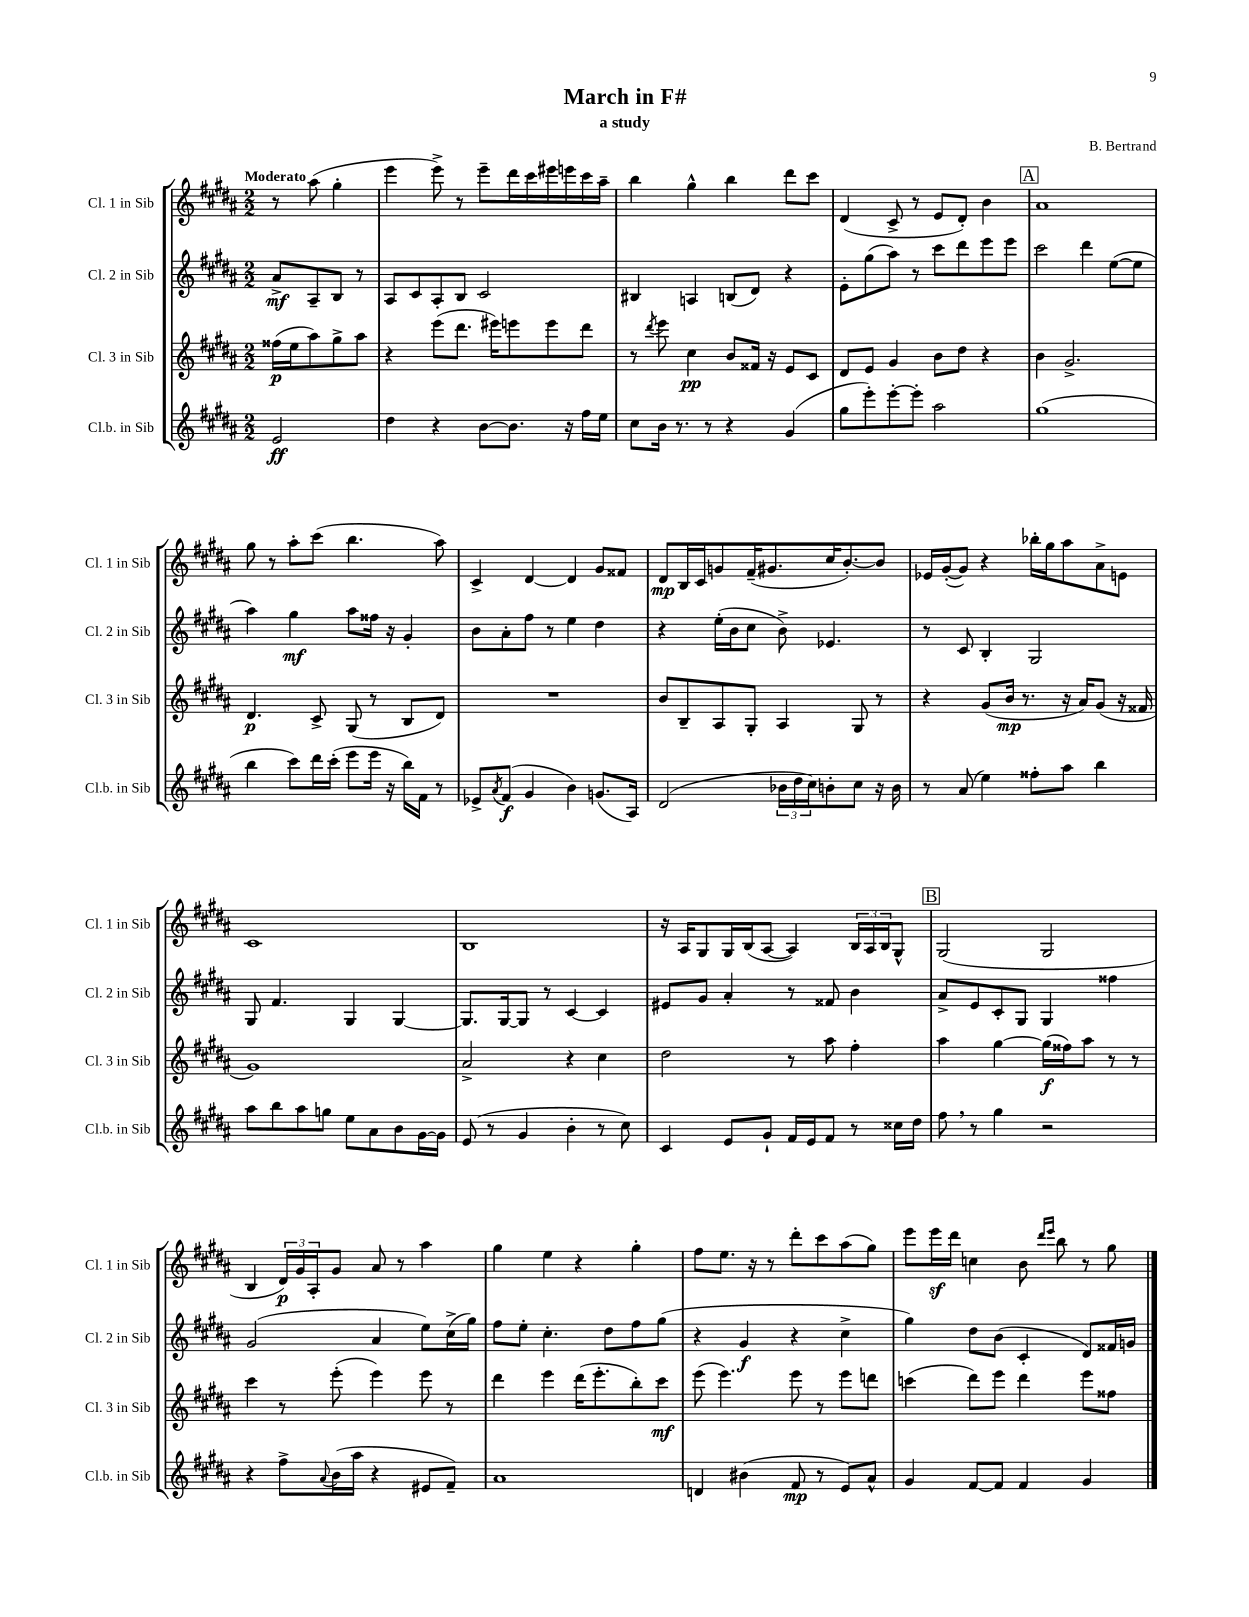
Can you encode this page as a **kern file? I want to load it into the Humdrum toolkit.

**kern	**dynam	**kern	**dynam	**kern	**dynam	**kern	**dynam
*part4	*part4	*part3	*part3	*part2	*part2	*part1	*part1
*staff4	*staff4	*staff3	*staff3	*staff2	*staff2	*staff1	*staff1
*I"Cl.b. in Sib	*	*I"Cl. 3 in Sib	*	*I"Cl. 2 in Sib	*	*I"Cl. 1 in Sib	*
*I'Cl.b. in Sib	*	*I'Cl. 3 in Sib	*	*I'Cl. 2 in Sib	*	*I'Cl. 1 in Sib	*
*clefG2	*	*clefG2	*	*clefG2	*	*clefG2	*
*k[f#c#g#d#a#]	*	*k[f#c#g#d#a#]	*	*k[f#c#g#d#a#]	*	*k[f#c#g#d#a#]	*
*M2/2	*	*M2/2	*	*M2/2	*	*M2/2	*
=	=	=	=	=	=	=	=
!	!	!	!	!	!	!LO:TX:a:B:t=Moderato	!
2e/	ff	(16ff##X\LL	p	8a#^/L	mf	8r	.
.	.	16ee\J	.	.	.	.	.
.	.	8aa#\)	.	8A#~/	.	(8aa#\	.
.	.	8gg#^\	.	8B/J	.	4gg#'\	.
.	.	8aa#\J	.	8r	.	.	.
=1	=1	=1	=1	=1	=1	=1	=1
4dd#\	.	4r	.	8A#/L	.	4eee\	.
.	.	.	.	8c#/	.	.	.
4r	.	(8eee\L	.	8A#'/	.	8eee^\)	.
.	.	8.ddd#\J	.	8B/J	.	8r	.
[8b\L	.	.	.	2c#/	.	8eee~\L	.
.	.	16eee#X\KL)	.	.	.	.	.
8.b\J]	.	8eeen\	.	.	.	16ddd#\L	.
.	.	.	.	.	.	16ccc#\	.
.	.	8eee\	.	.	.	16eee#X\	.
16r	.	.	.	.	.	16eeen\	.
16ff#\LL	.	8ddd#\J	.	.	.	16ccc#\	.
16ee\JJ	.	.	.	.	.	16aa#~\JJ	.
=2	=2	=2	=2	=2	=2	=2	=2
8cc#\L	.	8r	.	4B#X/	.	4bb\	.
.	.	8qddd#/	.	.	.	.	.
16b\Jk	.	8eee\	.	.	.	.	.
8.r	.	.	.	.	.	.	.
.	.	4cc#\	pp	4An/	.	4gg#^^\	.
8r	.	.	.	.	.	.	.
4r	.	8b/L	.	(8Bn/L	.	4bb\	.
.	.	16f##X/Jk	.	8d#/J)	.	.	.
.	.	16r	.	.	.	.	.
(4g#/	.	8e/L	.	4r	.	8ddd#\L	.
.	.	8c#/J	.	.	.	8ccc#\J	.
=3	=3	=3	=3	=3	=3	=3	=3
8gg#\L	.	8d#/L	.	8e'\L	.	(4d#/	.
8eee'\)	.	8e/J	.	(8gg#\	.	.	.
[8eee'\	.	4g#/	.	8aa#\J)	.	8c#^/	.
8eee'\J]	.	.	.	8r	.	8r	.
2aa#\	.	8b\L	.	8ccc#\L	.	8e/L	.
.	.	8dd#\J	.	8ddd#\	.	8d#'/J)	.
.	.	4r	.	8eee\	.	4b\	.
.	.	.	.	8eee\J	.	.	.
!!LO:REH:place=s1:t=A
=4	=4	=4	=4	=4	=4	=4	=4
(1gg#	.	4b\	.	2ccc#\	.	1a#	.
.	.	2.g#^/	.	.	.	.	.
.	.	.	.	4ddd#\	.	.	.
.	.	.	.	([8ee\L	.	.	.
.	.	.	.	8ee\J]	.	.	.
!!LO:LB:g=z
=5	=5	=5	=5	=5	=5	=5	=5
4bb\	.	4.d#/	p	4aa#\)	.	8gg#\	.
.	.	.	.	.	.	8r	.
8ccc#\L)	.	.	.	4gg#\	mf	8aa#'\L	.
16ddd#\L	.	8c#^/	.	.	.	(8ccc#\J	.
(16ccc#'\JJ	.	.	.	.	.	.	.
8eee\L	.	(8G#/	.	8aa#\L	.	4.bb\	.
16eee\Jk	.	8r	.	16ff##X\Jk	.	.	.
16r	.	.	.	16r	.	.	.
16bb\LL)	.	8B/L	.	4g#'/	.	.	.
16f#\JJ	.	.	.	.	.	.	.
8r	.	8d#/J)	.	.	.	8aa#\)	.
=6	=6	=6	=6	=6	=6	=6	=6
8e-X^/L	.	1r	.	8b\L	.	4c#^/	.
8qa#/	.	.	.	.	.	.	.
(8f#/J	f	.	.	8a#'\	.	.	.
4g#/	.	.	.	8ff#\J	.	[4d#/	.
.	.	.	.	8r	.	.	.
4b\)	.	.	.	4ee\	.	4d#/]	.
(8.gn/L	.	.	.	4dd#\	.	8g#/L	.
.	.	.	.	.	.	8f##X/J	.
16A#/Jk)	.	.	.	.	.	.	.
=7	=7	=7	=7	=7	=7	=7	=7
(2d#/	.	8b/L	.	4r	.	8d#/L	mp
.	.	8B~/	.	.	.	16B/L	.
.	.	.	.	.	.	16c#/J	.
.	.	8A#/	.	(16ee'\LL	.	8gn/	.
.	.	.	.	16b\J	.	.	.
.	.	8G#'/J	.	8cc#\J	.	(16f#~/K	.
.	.	.	.	.	.	8.g#X/	.
24b-X\LL	.	4A#/	.	8b^\)	.	.	.
24dd#\	.	.	.	.	.	.	.
24cc#\J)	.	.	.	.	.	.	.
8bn'\	.	.	.	4.e-X/	.	16cc#/K	.
.	.	.	.	.	.	[8.b'/)	.
8cc#\J	.	8G#/	.	.	.	.	.
16r	.	8r	.	.	.	8b/J]	.
16b\	.	.	.	.	.	.	.
=8	=8	=8	=8	=8	=8	=8	=8
8r	.	4r	.	8r	.	16e-X/LL	.
.	.	.	.	.	.	([16g#'/J	.
(8a#/	.	.	.	8c#/	.	8g#/J])	.
4ee\)	.	(8g#/L	.	4B'/	.	4r	.
.	.	16b/Jk	mp	.	.	.	.
.	.	8.r	.	.	.	.	.
8ff##X'\L	.	.	.	2G#/	.	16bb-X'\LL	.
.	.	.	.	.	.	16gg#\J	.
8aa#\J	.	16r	.	.	.	8aa#\	.
.	.	16a#/KL)	.	.	.	.	.
4bb\	.	(8g#/J	.	.	.	8a#^\	.
.	.	16r	.	.	.	8en\J	.
.	.	16f##X/	.	.	.	.	.
!!LO:LB:g=z
=9	=9	=9	=9	=9	=9	=9	=9
8aa#\L	.	1g#)	.	8G#/	.	1c#	.
8bb\	.	.	.	4.f#/	.	.	.
8aa#\	.	.	.	.	.	.	.
8ggn\J	.	.	.	.	.	.	.
8ee\L	.	.	.	4G#/	.	.	.
8a#\	.	.	.	.	.	.	.
8b\	.	.	.	[4G#/	.	.	.
[16g#\L	.	.	.	.	.	.	.
16g#\JJ]	.	.	.	.	.	.	.
=10	=10	=10	=10	=10	=10	=10	=10
(8e/	.	2a#^/	.	8.G#/L]	.	1B	.
8r	.	.	.	.	.	.	.
.	.	.	.	[16G#/k	.	.	.
4g#/	.	.	.	8G#/J]	.	.	.
.	.	.	.	8r	.	.	.
4b'\	.	4r	.	[4c#/	.	.	.
8r	.	4cc#\	.	4c#/]	.	.	.
8cc#\)	.	.	.	.	.	.	.
=11	=11	=11	=11	=11	=11	=11	=11
4c#/	.	2dd#\	.	8e#X/L	.	16r	.
.	.	.	.	.	.	16A#/KL	.
.	.	.	.	8g#/J	.	8G#/	.
8e/L	.	.	.	4a#'/	.	16G#/L	.
.	.	.	.	.	.	(16B/J	.
8g#`/J	.	.	.	.	.	[8A#/J	.
16f#/LL	.	8r	.	8r	.	4A#/])	.
16e/J	.	.	.	.	.	.	.
8f#/J	.	8aa#\	.	8f##X/	.	.	.
8r	.	4ff#'\	.	4b\	.	24B/LL	.
.	.	.	.	.	.	24A#/	.
.	.	.	.	.	.	24B/J	.
16cc##X\LL	.	.	.	.	.	8G#^^/J	.
16dd#\JJ	.	.	.	.	.	.	.
!!LO:REH:place=s1:t=B
=12	=12	=12	=12	=12	=12	=12	=12
8ff#,\	.	4aa#\	.	8a#^/L	.	(2G#/	.
8r	.	.	.	8e/	.	.	.
4gg#\	.	[4gg#\	.	8c#'/	.	.	.
.	.	.	.	8G#/J	.	.	.
2r	.	(16gg#\LL]	f	4G#/	.	2G#/	.
.	.	16ff##X\J)	.	.	.	.	.
.	.	8aa#\J	.	.	.	.	.
.	.	8r	.	4ff##X\	.	.	.
.	.	8r	.	.	.	.	.
!!LO:LB:g=z
=13	=13	=13	=13	=13	=13	=13	=13
4r	.	4ccc#\	.	(2g#/	.	4B/	.
8ff#^\L	.	8r	.	.	.	24d#/LL)	p
.	.	.	.	.	.	24g#/	.
.	.	.	.	.	.	24A#'/J	.
8qqa#/	.	.	.	.	.	.	.
(16b\L	.	(8eee'\	.	.	.	8g#/J	.
16aa#\JJ	.	.	.	.	.	.	.
4r	.	4eee\)	.	4a#/	.	8a#/	.
.	.	.	.	.	.	8r	.
8e#X/L	.	8eee\	.	8ee\L)	.	4aa#\	.
8f#~/J)	.	8r	.	(16cc#^\L	.	.	.
.	.	.	.	16gg#\JJ)	.	.	.
=14	=14	=14	=14	=14	=14	=14	=14
1a#	.	4ddd#\	.	8ff#\L	.	4gg#\	.
.	.	.	.	8ee'\J	.	.	.
.	.	4eee\	.	4.cc#'\	.	4ee\	.
.	.	(16ddd#\KL	.	.	.	4r	.
.	.	8.eee'\	.	.	.	.	.
.	.	.	.	8dd#\L	.	.	.
.	.	8bb'\)	.	8ff#\	.	4gg#'\	.
.	.	8ccc#\J	mf	(8gg#\J	.	.	.
=15	=15	=15	=15	=15	=15	=15	=15
4dn/	.	(8eee\	.	4r	.	8ff#\L	.
.	.	4.eee\)	.	.	.	8.ee\J	.
(4b#X\	.	.	.	4g#/	f	.	.
.	.	.	.	.	.	16r	.
.	.	.	.	.	.	8r	.
8f#/	mp	8eee\	.	4r	.	8ddd#'\L	.
8r	.	8r	.	.	.	8ccc#\	.
8e/L)	.	8eee\L	.	4cc#^\	.	(8aa#\	.
8a#^^/J	.	8dddn\J	.	.	.	8gg#\J)	.
=16	=16	=16	=16	=16	=16	=16	=16
4g#/	.	(4cccn\	.	4gg#\)	.	8eee\L	.
.	.	.	.	.	.	16eeez\L	.
.	.	.	.	.	.	16ddd#\JJ	.
[8f#/L	.	8ddd#\L)	.	8dd#\L	.	4ccn\	.
8f#/J]	.	8eee\J	.	(8b\J	.	.	.
4f#/	.	4ddd#\	.	4c#'/	.	8b\	.
.	.	.	.	.	.	16qqddd#/LL	.
.	.	.	.	.	.	16qqeee/JJ	.
.	.	.	.	.	.	8bb\	.
4g#/	.	8eee\L	.	8d#/L)	.	8r	.
.	.	8ff##X\J	.	16f##X/L	.	8gg#\	.
.	.	.	.	16gn/JJ	.	.	.
==	==	==	==	==	==	==	==
*-	*-	*-	*-	*-	*-	*-	*-
